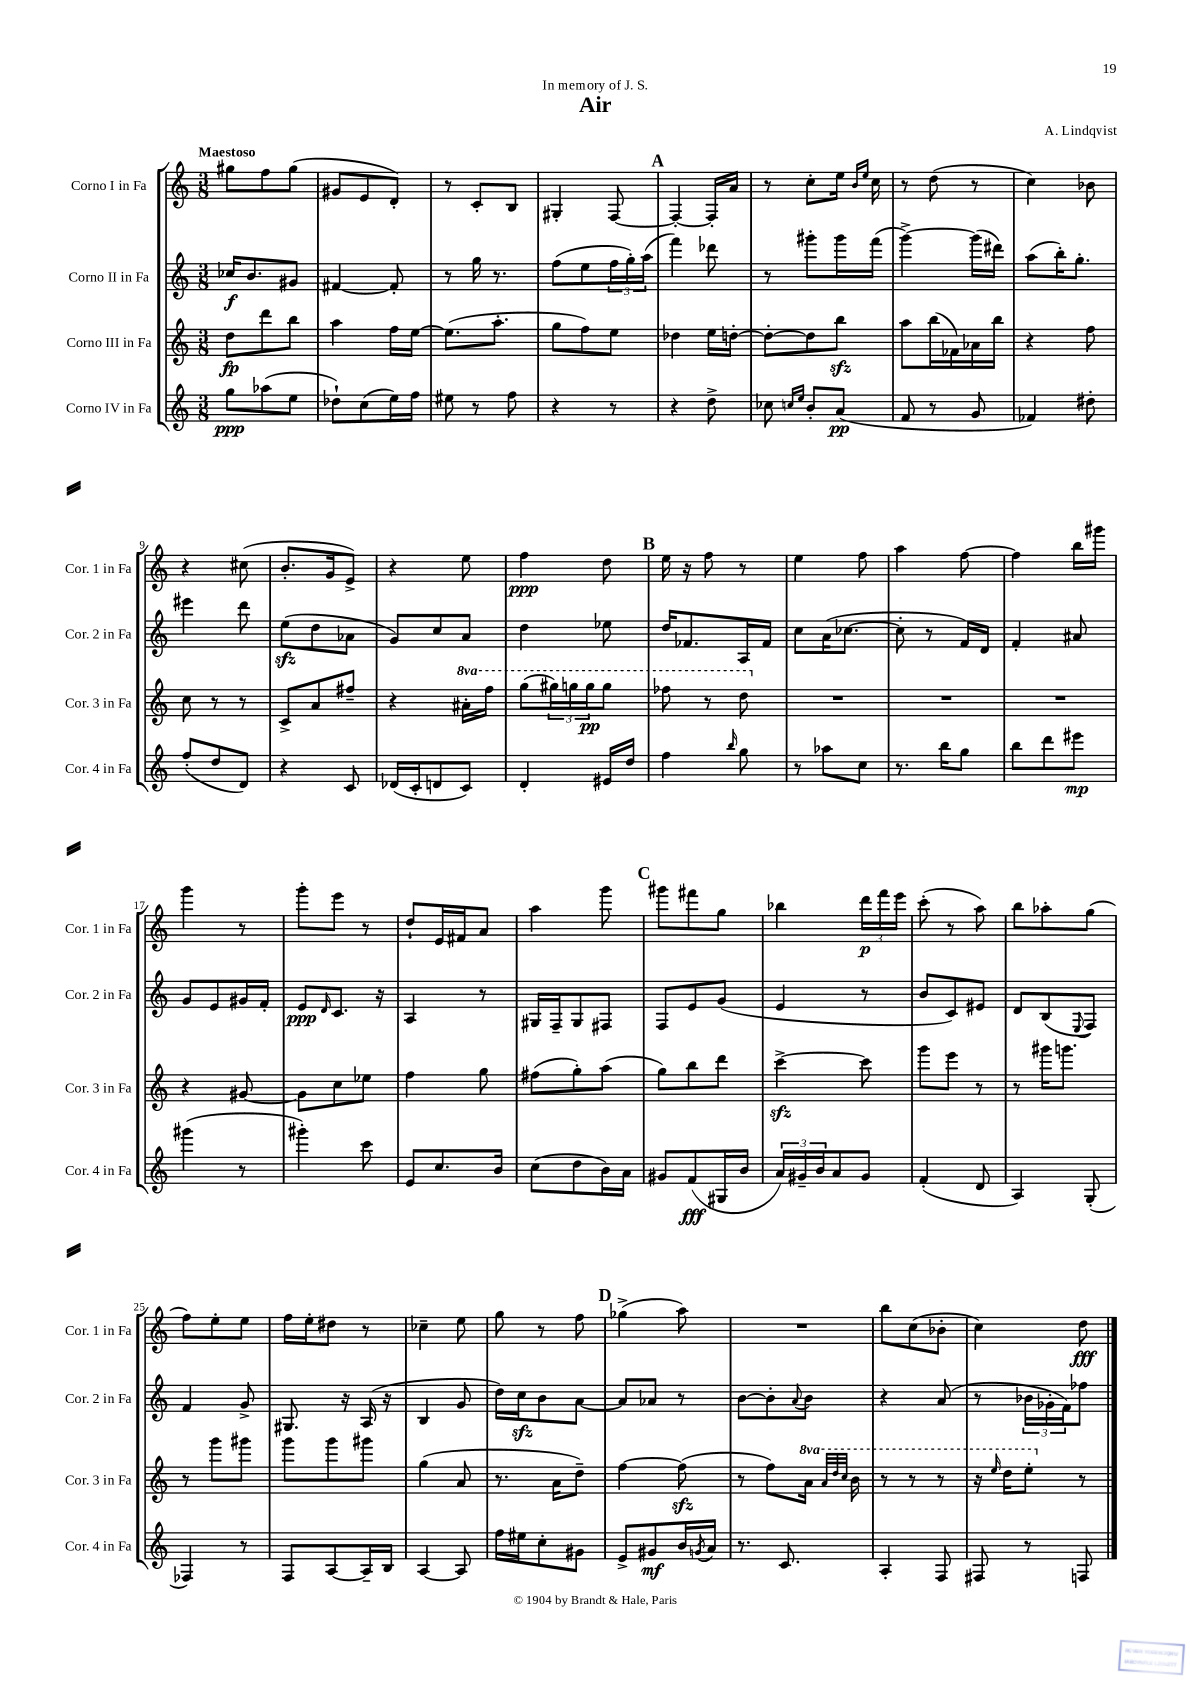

**kern	**dynam	**kern	**dynam	**kern	**dynam	**kern	**dynam
*part4	*part4	*part3	*part3	*part2	*part2	*part1	*part1
*staff4	*staff4	*staff3	*staff3	*staff2	*staff2	*staff1	*staff1
*I"Corno IV in Fa	*	*I"Corno III in Fa	*	*I"Corno II in Fa	*	*I"Corno I in Fa	*
*I'Cor. 4 in Fa	*	*I'Cor. 3 in Fa	*	*I'Cor. 2 in Fa	*	*I'Cor. 1 in Fa	*
*clefG2	*	*clefG2	*	*clefG2	*	*clefG2	*
*k[]	*	*k[]	*	*k[]	*	*k[]	*
*M3/8	*	*M3/8	*	*M3/8	*	*M3/8	*
=1	=1	=1	=1	=1	=1	=1	=1
!	!	!	!	!	!	!LO:TX:a:B:t=Maestoso	!
8gg\L	ppp	8dd\L	fp	16cc-X/KL	f	8gg#X\L	.
.	.	.	.	8.b/	.	.	.
(8aa-X\	.	8ddd\	.	.	.	8ff\	.
8ee\J	.	8bb\J	.	8g#X/J	.	(8gg#\J	.
=2	=2	=2	=2	=2	=2	=2	=2
8dd-X`\L)	.	4aa\	.	[4f#X/	.	8g#X/L	.
(8cc\	.	.	.	.	.	8e/	.
16ee\L)	.	16ff\LL	.	8f#'/]	.	8d'/J)	.
16ff\JJ	.	[16ee\JJ	.	.	.	.	.
=3	=3	=3	=3	=3	=3	=3	=3
8ee#X\	.	(8.ee\L]	.	8r	.	8r	.
8r	.	.	.	16gg\	.	8c'/L	.
.	.	8.aa'\J	.	8.r	.	.	.
8ff\	.	.	.	.	.	8B/J	.
=4	=4	=4	=4	=4	=4	=4	=4
4r	.	8gg\L	.	(8ff\L	.	4G#X'/	.
.	.	8ff\)	.	8ee\	.	.	.
8r	.	8ee\J	.	24ff\L	.	[8F/	.
.	.	.	.	24gg'\)	.	.	.
.	.	.	.	(24aa\JJ	.	.	.
!!LO:REH:place=s1:t=A
=5	=5	=5	=5	=5	=5	=5	=5
4r	.	4dd-X\	.	4fff\)	.	4F'/_	.
8dd^\	.	16ee\LL	.	8ddd-X\	.	16F'/LL]	.
.	.	[16ddn'\JJ	.	.	.	16a/JJ	.
=6	=6	=6	=6	=6	=6	=6	=6
8cc-X\	.	8dd'\L_	.	8r	.	8r	.
16qqccn/LL	.	.	.	.	.	.	.
16qqee/JJ	.	.	.	.	.	.	.
8b'/L	.	8dd\]	.	8ggg#X'\L	.	8cc'\L	.
(8a/J	pp	8bbzz\J	.	16ggg#\L	.	16ee\Jk	.
.	.	.	.	.	.	16qqb/LL	.
.	.	.	.	.	.	16qqee/JJ	.
.	.	.	.	(16fff\JJ	.	16cc\	.
=7	=7	=7	=7	=7	=7	=7	=7
8f/	.	8aa\L	.	[4ggg^\)	.	8r	.
8r	.	(16bb\L	.	.	.	(8dd\	.
.	.	16f-X\)	.	.	.	.	.
8g/	.	16a-X\	.	(16ggg\LL]	.	8r	.
.	.	16bb\JJ	.	16ddd#X\JJ)	.	.	.
=8	=8	=8	=8	=8	=8	=8	=8
4f-X/)	.	4r	.	(8aa\L	.	4cc\)	.
.	.	.	.	16bb'\K)	.	.	.
.	.	.	.	8.gg'\J	.	.	.
8dd#X'\	.	8ff\	.	.	.	8b-X\	.
!!LO:LB:g=z
=9	=9	=9	=9	=9	=9	=9	=9
(8ff'/L	.	8cc\	.	4eee#X\	.	4r	.
8dd/	.	8r	.	.	.	.	.
8d/J)	.	8r	.	8ddd\	.	(8cc#X\	.
=10	=10	=10	=10	=10	=10	=10	=10
4r	.	8c^/L	.	(8eezz\L	.	8.b'/L	.
.	.	8a/	.	8dd\	.	.	.
.	.	.	.	.	.	16g/k	.
8c/	.	8ff#X~/J	.	8a-X\J	.	8e^/J)	.
=11	=11	=11	=11	=11	=11	=11	=11
(16d-X/LL	.	4r	.	8g/L)	.	4r	.
16c'/J	.	.	.	.	.	.	.
8dn/	.	.	.	8cc/	.	.	.
*	*	*8va	*	*	*	*	*
8c/J)	.	16aa#X'\LL	.	8a/J	.	8ee\	.
.	.	16fff\JJ	.	.	.	.	.
=12	=12	=12	=12	=12	=12	=12	=12
4d'/	.	(8ggg\L	.	4dd\	.	4ff\	ppp
.	.	24ggg#X\L)	.	.	.	.	.
.	.	24gggn\	.	.	.	.	.
.	.	24ggg\J	pp	.	.	.	.
16e#X/LL	.	8ggg\J	.	8ee-X\	.	8dd\	.
16dd/JJ	.	.	.	.	.	.	.
!!LO:REH:place=s1:t=B
=13	=13	=13	=13	=13	=13	=13	=13
4ff\	.	8fff-X\	.	16dd/KL	.	16ee\	.
.	.	.	.	8.f-X/	.	16r	.
.	.	8r	.	.	.	8ff\	.
16qqbb/	.	.	.	.	.	.	.
8gg\	.	8ddd\	.	16A/L	.	8r	.
.	.	.	.	16f-/JJ	.	.	.
=14	=14	=14	=14	=14	=14	=14	=14
*	*	*X8va	*	*	*	*	*
8r	.	4.r	.	8cc\L	.	4ee\	.
8aa-X\L	.	.	.	(16a\K	.	.	.
.	.	.	.	[8.cc-X\J	.	.	.
8cc\J	.	.	.	.	.	8ff\	.
=15	=15	=15	=15	=15	=15	=15	=15
8.r	.	4.r	.	8cc-'\]	.	4aa\	.
.	.	.	.	8r	.	.	.
16bb\KL	.	.	.	.	.	.	.
8gg\J	.	.	.	16f/LL)	.	[8ff\	.
.	.	.	.	16d/JJ	.	.	.
=16	=16	=16	=16	=16	=16	=16	=16
8bb\L	.	4.r	.	4f'/	.	4ff\]	.
8ddd\	.	.	.	.	.	.	.
8eee#X\J	mp	.	.	8a#X/	.	16bb\LL	.
.	.	.	.	.	.	16ggg#X\JJ	.
!!LO:LB:g=z
=17	=17	=17	=17	=17	=17	=17	=17
(4ggg#X\	.	4r	.	8g/L	.	4ggg\	.
.	.	.	.	8e/	.	.	.
8r	.	[8g#X/	.	16g#X/L	.	8r	.
.	.	.	.	16f'/JJ	.	.	.
=18	=18	=18	=18	=18	=18	=18	=18
4ggg#X'\)	.	8g#\L]	.	8e/L	ppp	8ggg'\L	.
.	.	.	.	16qqd/	.	.	.
.	.	8cc\	.	8.c/J	.	8eee\J	.
8ccc\	.	8ee-X\J	.	.	.	8r	.
.	.	.	.	16r	.	.	.
=19	=19	=19	=19	=19	=19	=19	=19
8e/L	.	4ff\	.	4A/	.	8dd`/L	.
8.cc/	.	.	.	.	.	16e/L	.
.	.	.	.	.	.	16f#X/J	.
.	.	8gg\	.	8r	.	8a/J	.
16b/Jk	.	.	.	.	.	.	.
=20	=20	=20	=20	=20	=20	=20	=20
(8cc\L	.	(8ff#X\L	.	16G#X/LL	.	4aa\	.
.	.	.	.	16F~/J	.	.	.
8dd\	.	8gg'\)	.	8G#/	.	.	.
16b\L)	.	(8aa\J	.	8F#X/J	.	8ggg\	.
16a\JJ	.	.	.	.	.	.	.
!!LO:REH:place=s1:t=C
=21	=21	=21	=21	=21	=21	=21	=21
8g#X/L	.	8gg\L)	.	8F/L	.	8ggg#X\L	.
(8f/	fff	8bb\	.	8e/	.	8fff#X\	.
16G#X/L	.	8ddd\J	.	(8g/J	.	8gg\J	.
16b/JJ	.	.	.	.	.	.	.
=22	=22	=22	=22	=22	=22	=22	=22
24a/LL)	.	[4ccczz^\	.	4e/	.	4bb-X\	.
24g#X~/	.	.	.	.	.	.	.
24b/J	.	.	.	.	.	.	.
8a/	.	.	.	.	.	.	.
8g#/J	.	8ccc\]	.	8r	.	24ddd\LL	p
.	.	.	.	.	.	24fff\	.
.	.	.	.	.	.	24eee\JJ	.
=23	=23	=23	=23	=23	=23	=23	=23
(4f'/	.	8ggg\L	.	8b/L	.	(8ccc'\	.
.	.	8eee\J	.	8c/)	.	8r	.
8d/	.	8r	.	8e#X/J	.	8aa\)	.
=24	=24	=24	=24	=24	=24	=24	=24
4A/)	.	8r	.	8d/L	.	8bb\L	.
.	.	16ggg#X\KL	.	(8B/	.	8aa-X'\	.
.	.	8.gggn\J	.	.	.	.	.
.	.	.	.	8qqE/	.	.	.
(8G'/	.	.	.	8F/J)	.	(8gg\J	.
!!LO:LB:g=z
=25	=25	=25	=25	=25	=25	=25	=25
4F-X/)	.	8r	.	4f/	.	8ff\L)	.
.	.	8ggg\L	.	.	.	8ee'\	.
8r	.	8ggg#X\J	.	8g^/	.	8ee\J	.
=26	=26	=26	=26	=26	=26	=26	=26
8F/L	.	8ggg\L	.	8.G#X/	.	16ff\LL	.
.	.	.	.	.	.	16ee'\J	.
[8A/	.	8ggg\	.	.	.	8dd#X\J	.
.	.	.	.	16r	.	.	.
16A~/L]	.	8ggg#X\J	.	(16A/	.	8r	.
16B/JJ	.	.	.	16r	.	.	.
=27	=27	=27	=27	=27	=27	=27	=27
[4A/	.	(4gg\	.	4B/	.	4cc-X~\	.
8A/]	.	8a/	.	8g/	.	8ee\	.
=28	=28	=28	=28	=28	=28	=28	=28
16ff\LL	.	8.r	.	16dd\LL)	.	8gg\	.
16ee#X\J	.	.	.	16cczz\J	.	.	.
8cc'\	.	.	.	8b\	.	8r	.
.	.	16a\KL	.	.	.	.	.
8g#X\J	.	8dd~\J)	.	[8a\J	.	8ff\	.
!!LO:REH:place=s1:t=D
=29	=29	=29	=29	=29	=29	=29	=29
8e^/L	.	[4ff\	.	8a/L]	.	(4gg-X^\	.
8g#X/	mf	.	.	8a-X/J	.	.	.
16b/L	.	(8ffzz\]	.	8r	.	8aa\)	.
8qgn/	.	.	.	.	.	.	.
16a/JJ	.	.	.	.	.	.	.
=30	=30	=30	=30	=30	=30	=30	=30
8.r	.	8r	.	[8b\L	.	4.r	.
.	.	8ff\L)	.	8b'\]	.	.	.
8.c/	.	.	.	.	.	.	.
.	.	.	.	8qqa/	.	.	.
*	*	*8va	*	*	*	*	*
.	.	16aa\Jk	.	8b\J	.	.	.
.	.	32qqaa/LLL	.	.	.	.	.
.	.	32qqddd/	.	.	.	.	.
.	.	32qqccc/JJJ	.	.	.	.	.
.	.	16bb\	.	.	.	.	.
=31	=31	=31	=31	=31	=31	=31	=31
4A'/	.	8r	.	4r	.	8bb\L	.
.	.	8r	.	.	.	(8cc\	.
8F/	.	8r	.	(8a/	.	8b-X'\J	.
=32	=32	=32	=32	=32	=32	=32	=32
8F#X/	.	16r	.	8r	.	4cc\)	.
.	.	16qqeee/	.	.	.	.	.
.	.	16ddd\KL	.	.	.	.	.
8r	.	8eee'\J	.	24b-X\LL	.	.	.
.	.	.	.	24g-X'\	.	.	.
.	.	.	.	24f\J)	.	.	.
*	*	*X8va	*	*	*	*	*
8Fn/	.	8r	.	8ff-X\J	.	8dd\	fff
==	==	==	==	==	==	==	==
*-	*-	*-	*-	*-	*-	*-	*-
